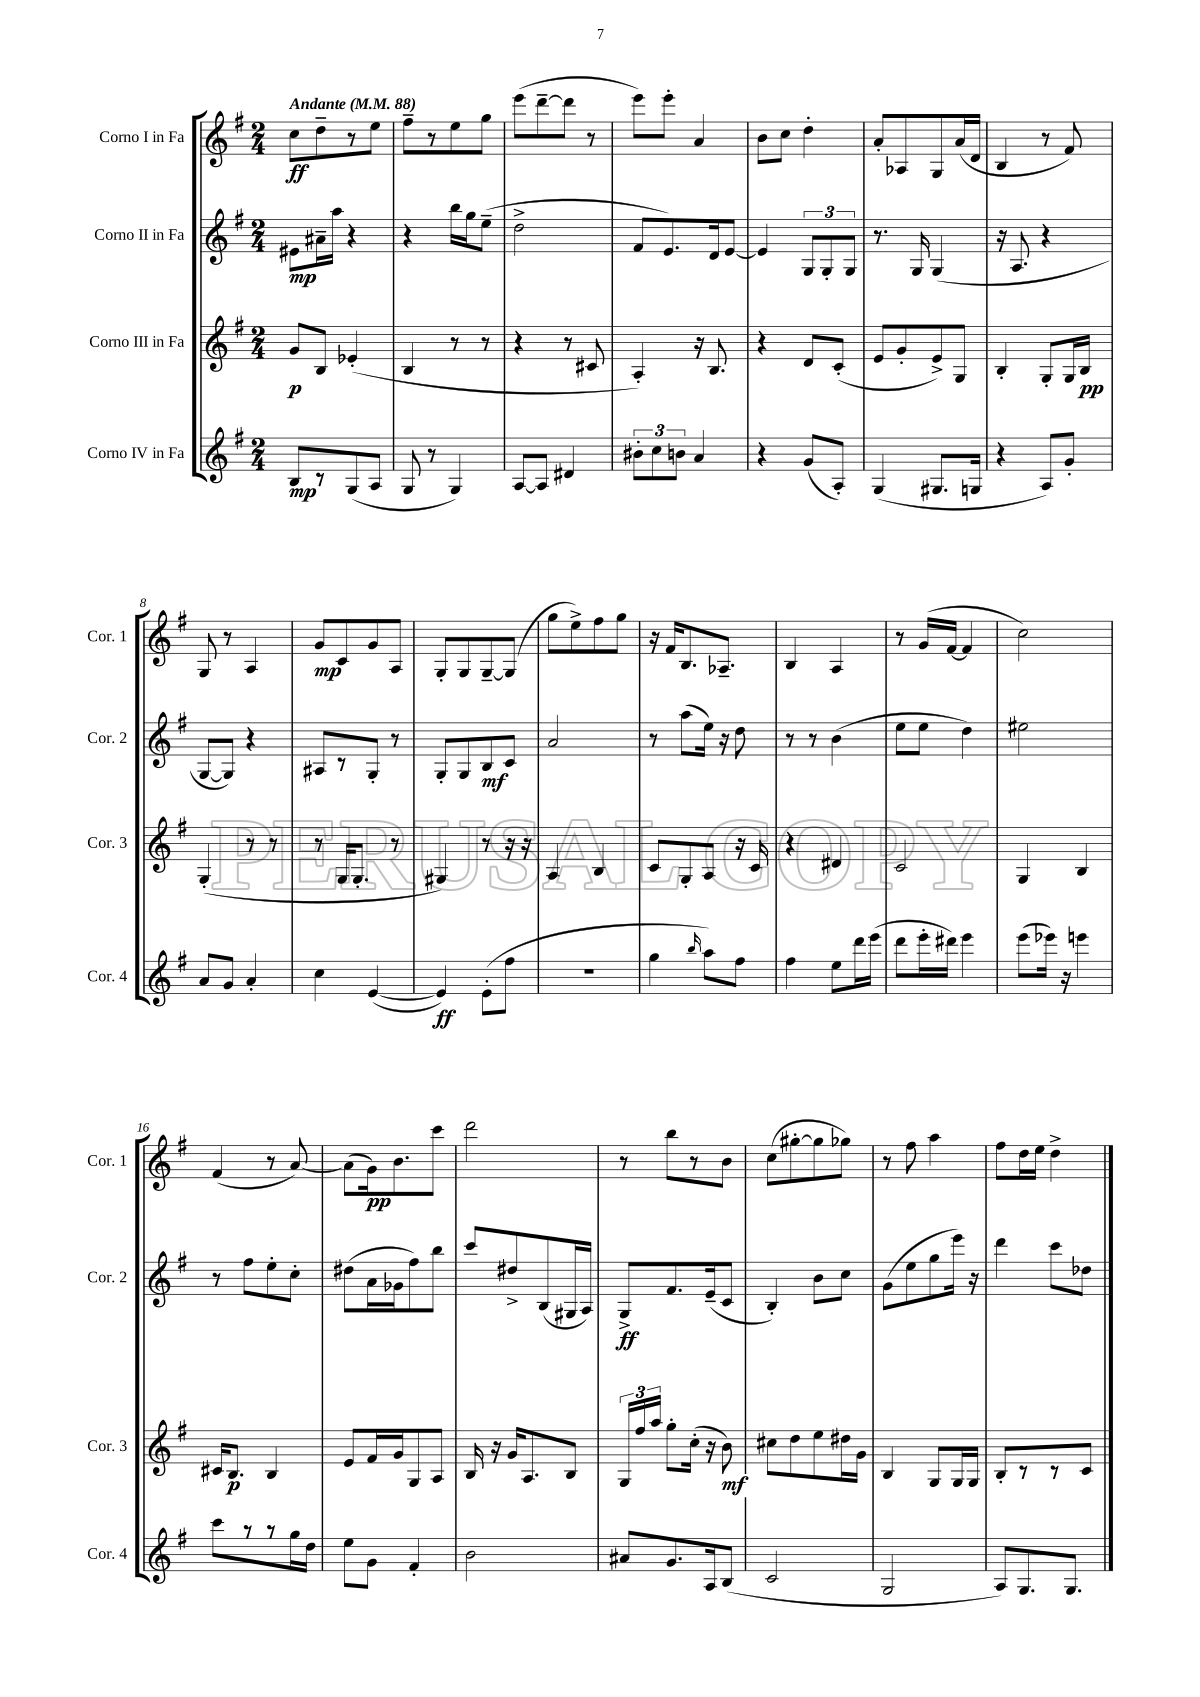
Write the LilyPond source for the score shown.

<<
\new StaffGroup <<
\new Staff = "s0" \with { instrumentName = "Corno I in Fa" shortInstrumentName = "Cor. 1" } {
    \clef treble \key g \major \numericTimeSignature \time 2/4 \tempo "Andante" 4 = 88
    \autoBeamOff c''8[\ff d''8-- r8 e''8] |
    fis''8[-- r8 e''8 g''8] |
    e'''8[( d'''8~-- d'''8] r8 |
    e'''8[) e'''8]-. a'4 |
    b'8[ c''8] d''4-. |
    a'8[-. aes8 g8 a'16( d'16] |
    b4 r8 fis'8) |
    g8 r8 a4 |
    g'8[\mp c'8 g'8 a8] |
    g8[-. g8 g8~-- g8]( |
    g''8[ e''8->) fis''8 g''8] |
    r16 fis'16[ b8. aes8.]-- |
    b4 a4 |
    r8 g'16[( fis'16]~ fis'4 |
    c''2) |
    fis'4( r8 a'8~) |
    a'8[( g'16\pp) b'8. c'''8] |
    d'''2 |
    r8 b''8[ r8 b'8] |
    c''8[( gis''8~-. gis''8 ges''8]) |
    r8 fis''8 a''4 |
    fis''8[ d''16 e''16] d''4-> \bar "|." |
}
\new Staff = "s1" \with { instrumentName = "Corno II in Fa" shortInstrumentName = "Cor. 2" } {
    \clef treble \key g \major \numericTimeSignature \time 2/4
    \autoBeamOff eis'8[\mp ais'16-- a''16] r4 |
    r4 b''16[ g''16 e''8]--( |
    d''2-> |
    fis'8[ e'8.) d'16 e'8]~ |
    e'4 \tuplet 3/2 { g8[ g8-. g8] } |
    r8. g16 g4( |
    r16 a8. r4 |
    g8[~ g8]) r4 |
    ais8[ r8 g8]-. r8 |
    g8[-. g8 b8\mf c'8] |
    a'2 |
    r8 a''8[( e''16]) r16 d''8 |
    r8 r8 b'4( |
    e''8[ e''8] d''4) |
    eis''2 |
    r8 fis''8[ e''8-. c''8]-. |
    dis''8[( a'16 ges'16 fis''8) b''8] |
    c'''8[ dis''8-> b8( gis16 a16]) |
    g8[->\ff fis'8. e'16--( c'8] |
    b4-.) b'8[ c''8] |
    g'8[( e''8 g''8 e'''16]) r16 |
    d'''4 c'''8[ des''8] \bar "|." |
}
\new Staff = "s2" \with { instrumentName = "Corno III in Fa" shortInstrumentName = "Cor. 3" } {
    \clef treble \key g \major \numericTimeSignature \time 2/4
    \autoBeamOff g'8[\p b8] ees'4-.( |
    b4 r8 r8 |
    r4 r8 cis'8 |
    a4-.) r16 b8. |
    r4 d'8[ c'8]-.( |
    e'8[ g'8-. e'8->) g8] |
    b4-. g8[-. g16 b16]\pp |
    g4-.( r8 r8 |
    r8 g16[ g8.]-. r8 |
    gis4) r8 r16 r16 |
    a4 b4 |
    c'8[ g8-. a8] r16 c'16 |
    r4 dis'4 |
    c'2 |
    g4 b4 |
    cis'16[ b8.]\p b4 |
    e'8[ fis'16 g'16 g8 a8] |
    b16 r16 g'16[ a8. b8] |
    \tuplet 3/2 { g16[ fis''16 a''16] } g''8[-. c''16]-.( r16 b'8\mf) |
    cis''8[ d''8 e''8 dis''16 g'16] |
    b4 g8[ g16 g16] |
    b8[-. r8 r8 c'8] \bar "|." |
}
\new Staff = "s3" \with { instrumentName = "Corno IV in Fa" shortInstrumentName = "Cor. 4" } {
    \clef treble \key g \major \numericTimeSignature \time 2/4
    \autoBeamOff b8[\mp r8 g8( a8] |
    g8 r8 g4) |
    a8[~ a8] dis'4 |
    \tuplet 3/2 { bis'8[-. c''8 b'8] } a'4 |
    r4 g'8[( a8]-.) |
    g4( gis8.[ g16] |
    r4 a8[) g'8]-. |
    a'8[ g'8] a'4-. |
    c''4 e'4~( |
    e'4\ff) e'8[-.( fis''8] |
    R2 |
    g''4 \grace { b''16 } a''8[) fis''8] |
    fis''4 e''8[ d'''16 e'''16]( |
    d'''8[ e'''16-. dis'''16]) e'''4 |
    e'''8[( ees'''16]) r16 e'''4 |
    c'''8[ r8 r8 g''16 d''16] |
    e''8[ g'8] fis'4-. |
    b'2 |
    ais'8[ g'8. a16 b8]( |
    c'2 |
    g2 |
    a8[) g8. g8.] \bar "|." |
}
>>
>>
